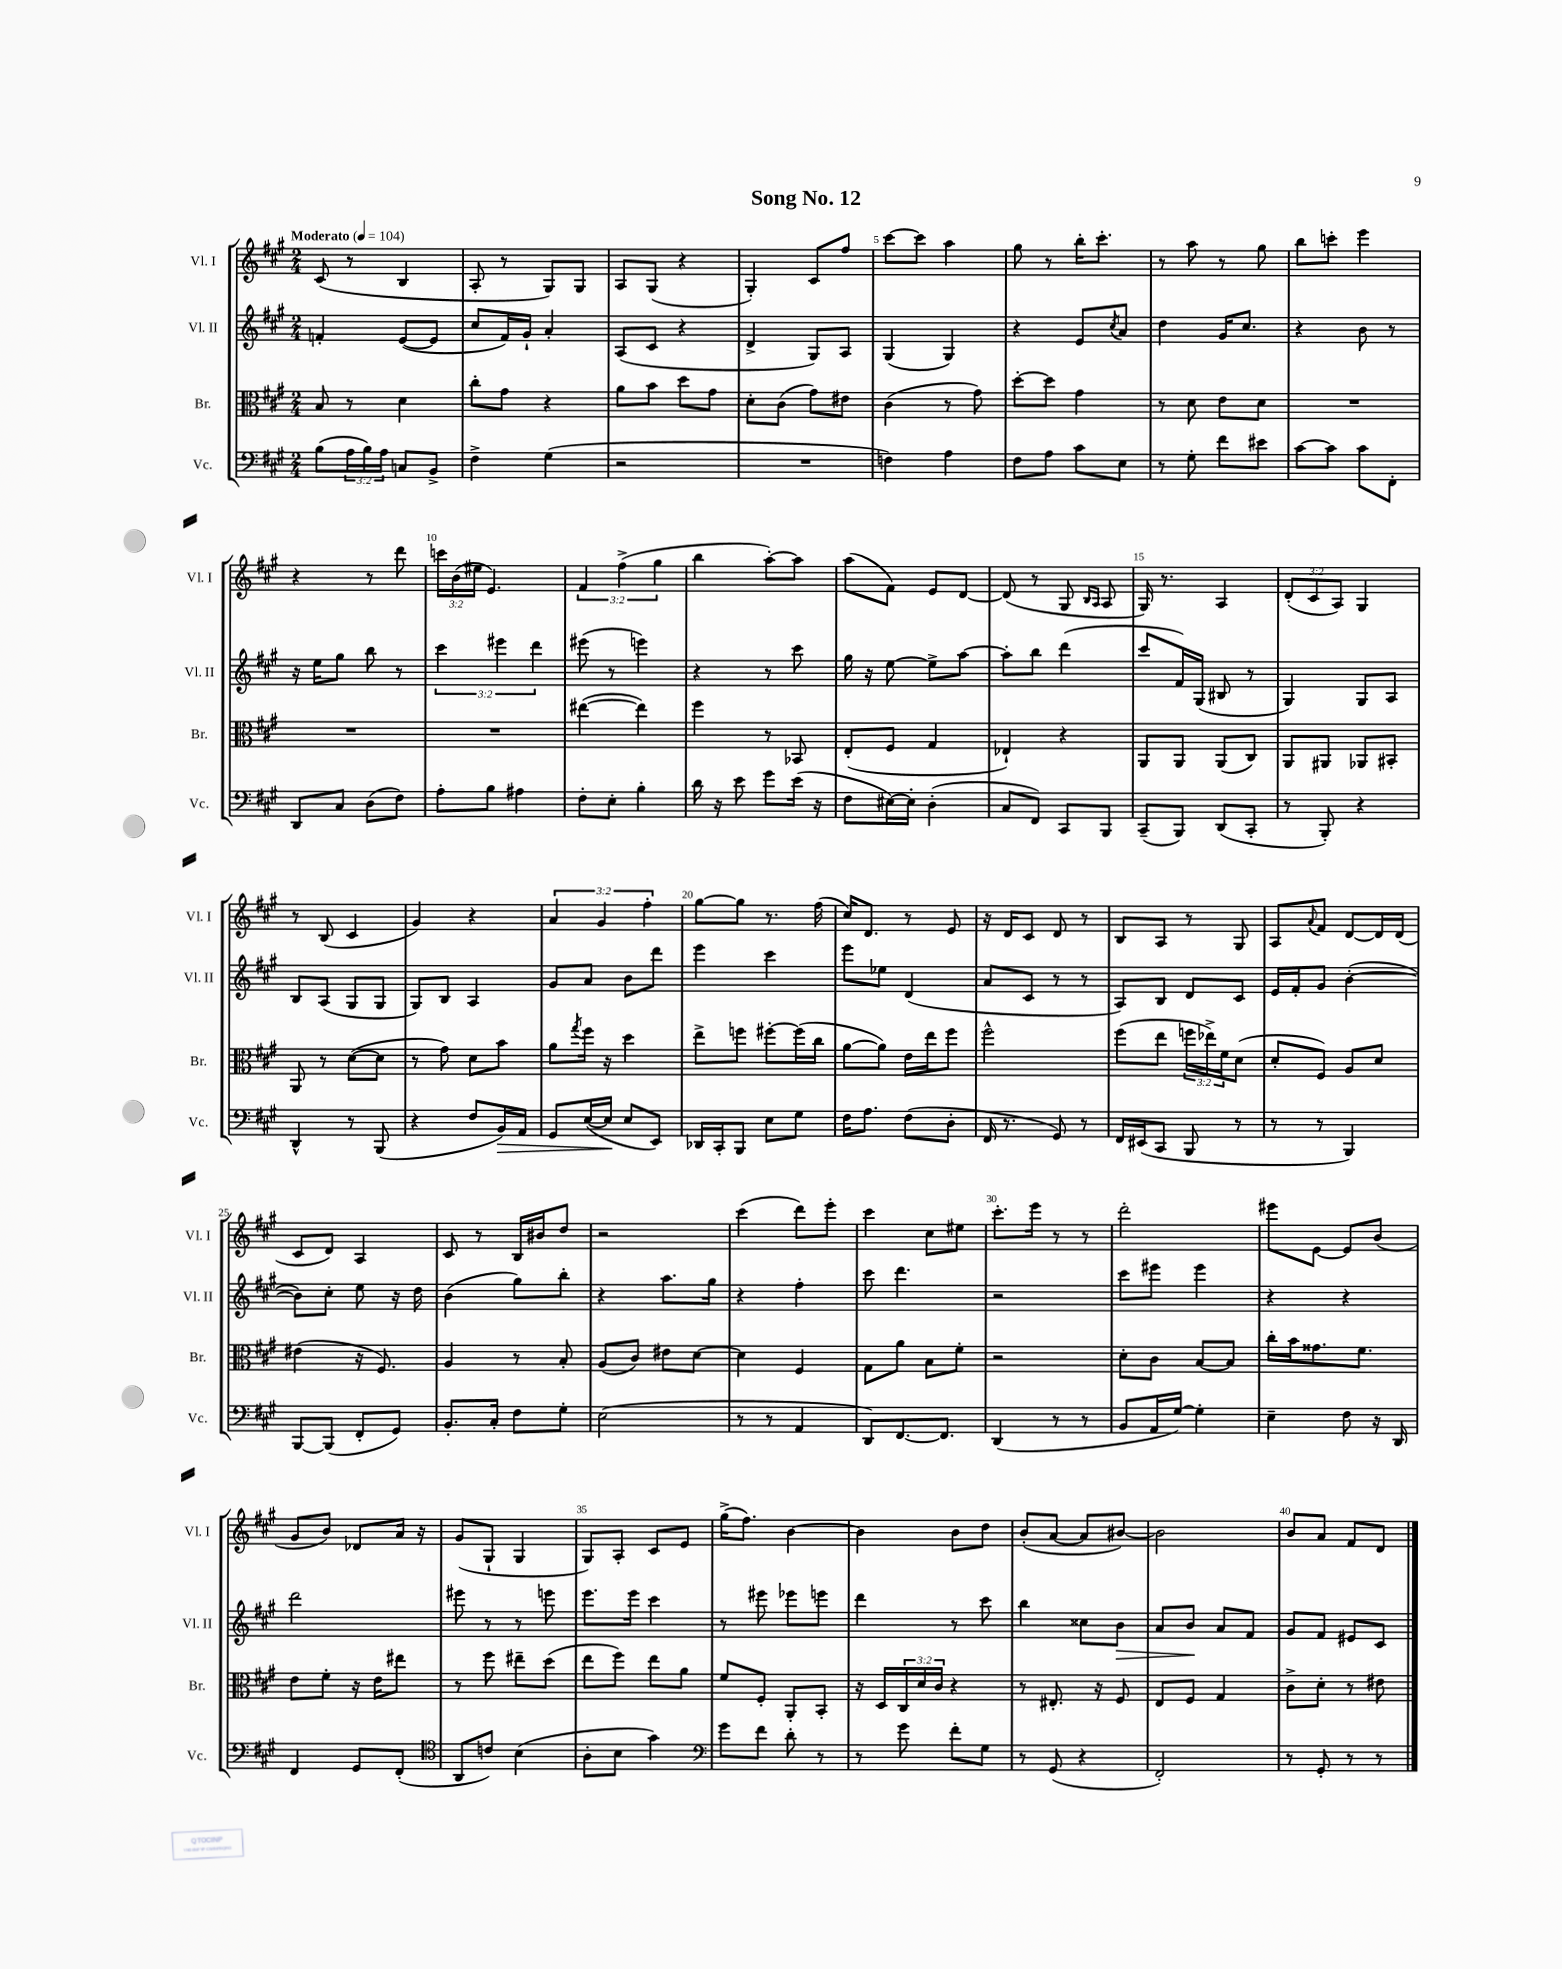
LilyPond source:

\header { title = "Song No. 12" }
<<
\new StaffGroup <<
\new Staff = "s0" \with { instrumentName = "Vl. I" shortInstrumentName = "Vl. I" } {
    \clef treble \key a \major \numericTimeSignature \time 2/4 \override Staff.TupletNumber.text = #tuplet-number::calc-fraction-text \tempo "Moderato" 4 = 104
    cis'8( r8 b4 |
    a8-. r8 gis8) gis8 |
    a8 gis8( r4 |
    gis4-.) cis'8 fis''8 |
    cis'''8~ cis'''8 a''4 |
    gis''8 r8 b''16-. cis'''8.-. |
    r8 a''8 r8 gis''8 |
    b''8 c'''8-. e'''4 |
    r4 r8 d'''8 |
    \tuplet 3/2 { c'''16 b'16( eis''16 } e'4.) |
    \tuplet 3/2 { fis'4 fis''4->( gis''4 } |
    b''4 a''8~-.) a''8 |
    a''8( fis'8) e'8 d'8~ |
    d'8( r8 gis8 \grace { b16 a16 } a8 |
    gis16) r8. a4 |
    \tuplet 3/2 { d'8-.( cis'8 a8) } gis4 |
    r8 b8( cis'4 |
    gis'4) r4 |
    \tuplet 3/2 { a'4 gis'4 fis''4-. } |
    gis''8~ gis''8 r8. fis''16( |
    cis''16) d'8. r8 e'8 |
    r16 d'16 cis'8 d'8 r8 |
    b8 a8 r8 gis8 |
    a8 \appoggiatura { a'8 } fis'8 d'8~ d'16 d'16( |
    cis'8 d'8) a4 |
    cis'8 r8 b16 bis'16 d''8 |
    r2 |
    cis'''4( d'''8) e'''8-. |
    cis'''4 cis''8 eis''8 |
    cis'''8.-. e'''16 r8 r8 |
    d'''2-. |
    eis'''8 e'8~ e'8 b'8( |
    gis'8 b'8) des'8 a'16 r16 |
    gis'8( gis8-! gis4 |
    gis8) a8-. cis'8 e'8 |
    gis''16->( fis''8.) b'4~ |
    b'4 b'8 d''8 |
    b'8-.( a'8~ a'8 bis'8~) |
    bis'2 |
    b'8 a'8 fis'8 d'8 \bar "|." |
}
\new Staff = "s1" \with { instrumentName = "Vl. II" shortInstrumentName = "Vl. II" } {
    \clef treble \key a \major \numericTimeSignature \time 2/4 \override Staff.TupletNumber.text = #tuplet-number::calc-fraction-text
    f'4-. e'8~( e'8 |
    cis''8 fis'16) gis'16-! a'4-. |
    a8( cis'8 r4 |
    d'4-> gis8) a8 |
    gis4( gis4) |
    r4 e'8 \acciaccatura { cis''8 } a'8 |
    d''4 gis'16 cis''8. |
    r4 b'8 r8 |
    r16 e''16 gis''8 b''8 r8 |
    \tuplet 3/2 { cis'''4 eis'''4 d'''4 } |
    eis'''8( r8 e'''4) |
    r4 r8 cis'''8 |
    gis''16 r16 e''8~ e''8-> a''8~ |
    a''8-. b''8 d'''4( |
    cis'''8 fis'16) gis16( bis8 r8 |
    gis4) gis8 a8 |
    b8 a8( gis8 gis8 |
    gis8) b8 a4 |
    gis'8 a'8 b'8 d'''8 |
    e'''4 cis'''4 |
    e'''8 ees''8 d'4( |
    a'8 cis'8 r8 r8 |
    a8) b8 d'8 cis'8 |
    e'16 fis'16-. gis'8 b'4~-.( |
    b'8) cis''8-. e''8 r16 d''16 |
    b'4( gis''8) b''8-. |
    r4 a''8. gis''16 |
    r4 fis''4-. |
    cis'''8 d'''4. |
    r2 |
    cis'''8 eis'''8 eis'''4 |
    r4 r4 |
    d'''2 |
    eis'''8 r8 r8 e'''8 |
    e'''8. e'''16 cis'''4 |
    r8 eis'''8 ees'''8 e'''8 |
    d'''4 r8 cis'''8 |
    b''4 cisis''8 b'8\> |
    a'8 b'8\! a'8 fis'8 |
    gis'8 fis'8 eis'8 cis'8 \bar "|." |
}
\new Staff = "s2" \with { instrumentName = "Br." shortInstrumentName = "Br." } {
    \clef alto \key a \major \numericTimeSignature \time 2/4 \override Staff.TupletNumber.text = #tuplet-number::calc-fraction-text
    b8 r8 d'4 |
    cis''8-. gis'8 r4 |
    a'8 b'8 d''8 gis'8 |
    d'8-. cis'8( gis'8) eis'8 |
    cis'4( r8 gis'8) |
    d''8~-. d''8 gis'4 |
    r8 d'8 e'8 d'8 |
    R2 |
    R2 |
    R2 |
    eis''4~( eis''4) |
    fis''4 r8 bes,8 |
    e8-.( fis8 gis4 |
    ees4-!) r4 |
    a,8 a,8 a,8( cis8) |
    a,8 ais,8 aes,8 bis,8-. |
    a,8 r8 d'8~( d'8 |
    r8 gis'8) d'8 b'8 |
    a'8 \acciaccatura { gis''8 } fis''16 r16 d''4 |
    e''8-> f''8 fis''8~-. fis''16( cis''16 |
    a'8~ a'8) e'16 e''16 fis''8 |
    fis''2-^ |
    fis''8( e''8 \tuplet 3/2 { f''16 ees''16->) fis'16 } d'8( |
    d'8-. fis8) a8 d'8 |
    eis'4( r16 fis8.) |
    a4 r8 b8-. |
    a8( cis'8) eis'8 d'8~ |
    d'4 fis4 |
    gis8 a'8 b8 fis'8-. |
    r2 |
    d'8-. cis'8 b8~ b8 |
    cis''16-. b'16 gisis'8. fis'8. |
    e'8 fis'8-. r16 e'16 eis''8 |
    r8 fis''8 eis''8-- d''8( |
    e''8 fis''8) e''8 a'8 |
    fis'8 fis8-. a,8-. b,8-. |
    r16 d16 \tuplet 3/2 { cis16 d'16 cis'16 } r4 |
    r8 eis8.-. r16 fis8 |
    e8 fis8 gis4 |
    cis'8-> d'8-. r8 eis'8 \bar "|." |
}
\new Staff = "s3" \with { instrumentName = "Vc." shortInstrumentName = "Vc." } {
    \clef bass \key a \major \numericTimeSignature \time 2/4 \override Staff.TupletNumber.text = #tuplet-number::calc-fraction-text
    b8( \tuplet 3/2 { a16 b16) a16 } c8 b,8-> |
    fis4-> gis4( |
    r2 |
    R2 |
    f4) a4 |
    fis8 a8 cis'8 e8 |
    r8 gis8-. fis'8 eis'8 |
    cis'8~ cis'8 cis'8 fis,8-. |
    d,8 cis8 d8( fis8) |
    a8-. b8 ais4 |
    fis8-. e8-. b4-. |
    d'16 r16 e'8 gis'8 e'16( r16 |
    fis8 eis16~) eis16-. d4-.( |
    cis8 fis,8) cis,8 b,,8 |
    cis,8--( b,,8) d,8( cis,8-. |
    r8 b,,8-.) r4 |
    d,4-^ r8 b,,8( |
    r4 fis8 b,16\>) a,16 |
    gis,8 e16~( e16\! e8 e,8) |
    des,16 cis,16-. b,,8 e8 gis8 |
    fis16 a8. fis8( d8-. |
    fis,16 r8. gis,8) r8 |
    fis,16 eis,16( cis,8 b,,8 r8 |
    r8 r8 b,,4) |
    b,,8~ b,,8( fis,8-. gis,8) |
    b,8.-. cis16-. fis8 gis8-. |
    e2( |
    r8 r8 a,4 |
    d,8) fis,8.~ fis,8. |
    d,4( r8 r8 |
    b,8 a,16 gis16~) gis4-. |
    e4-- fis8 r16 d,16 |
    fis,4 gis,8 fis,8-.( |
    \clef tenor a,8 c'8) b4( |
    a8-. b8 gis'4) |
    \clef bass gis'8 fis'8 d'8-. r8 |
    r8 gis'8 fis'8-. gis8 |
    r8 gis,8( r4 |
    fis,2-.) |
    r8 gis,8-. r8 r8 \bar "|." |
}
>>
>>
\layout { \context { \Score \override BarNumber.break-visibility = ##(#f #t #t) barNumberVisibility = #(every-nth-bar-number-visible 5) } }
